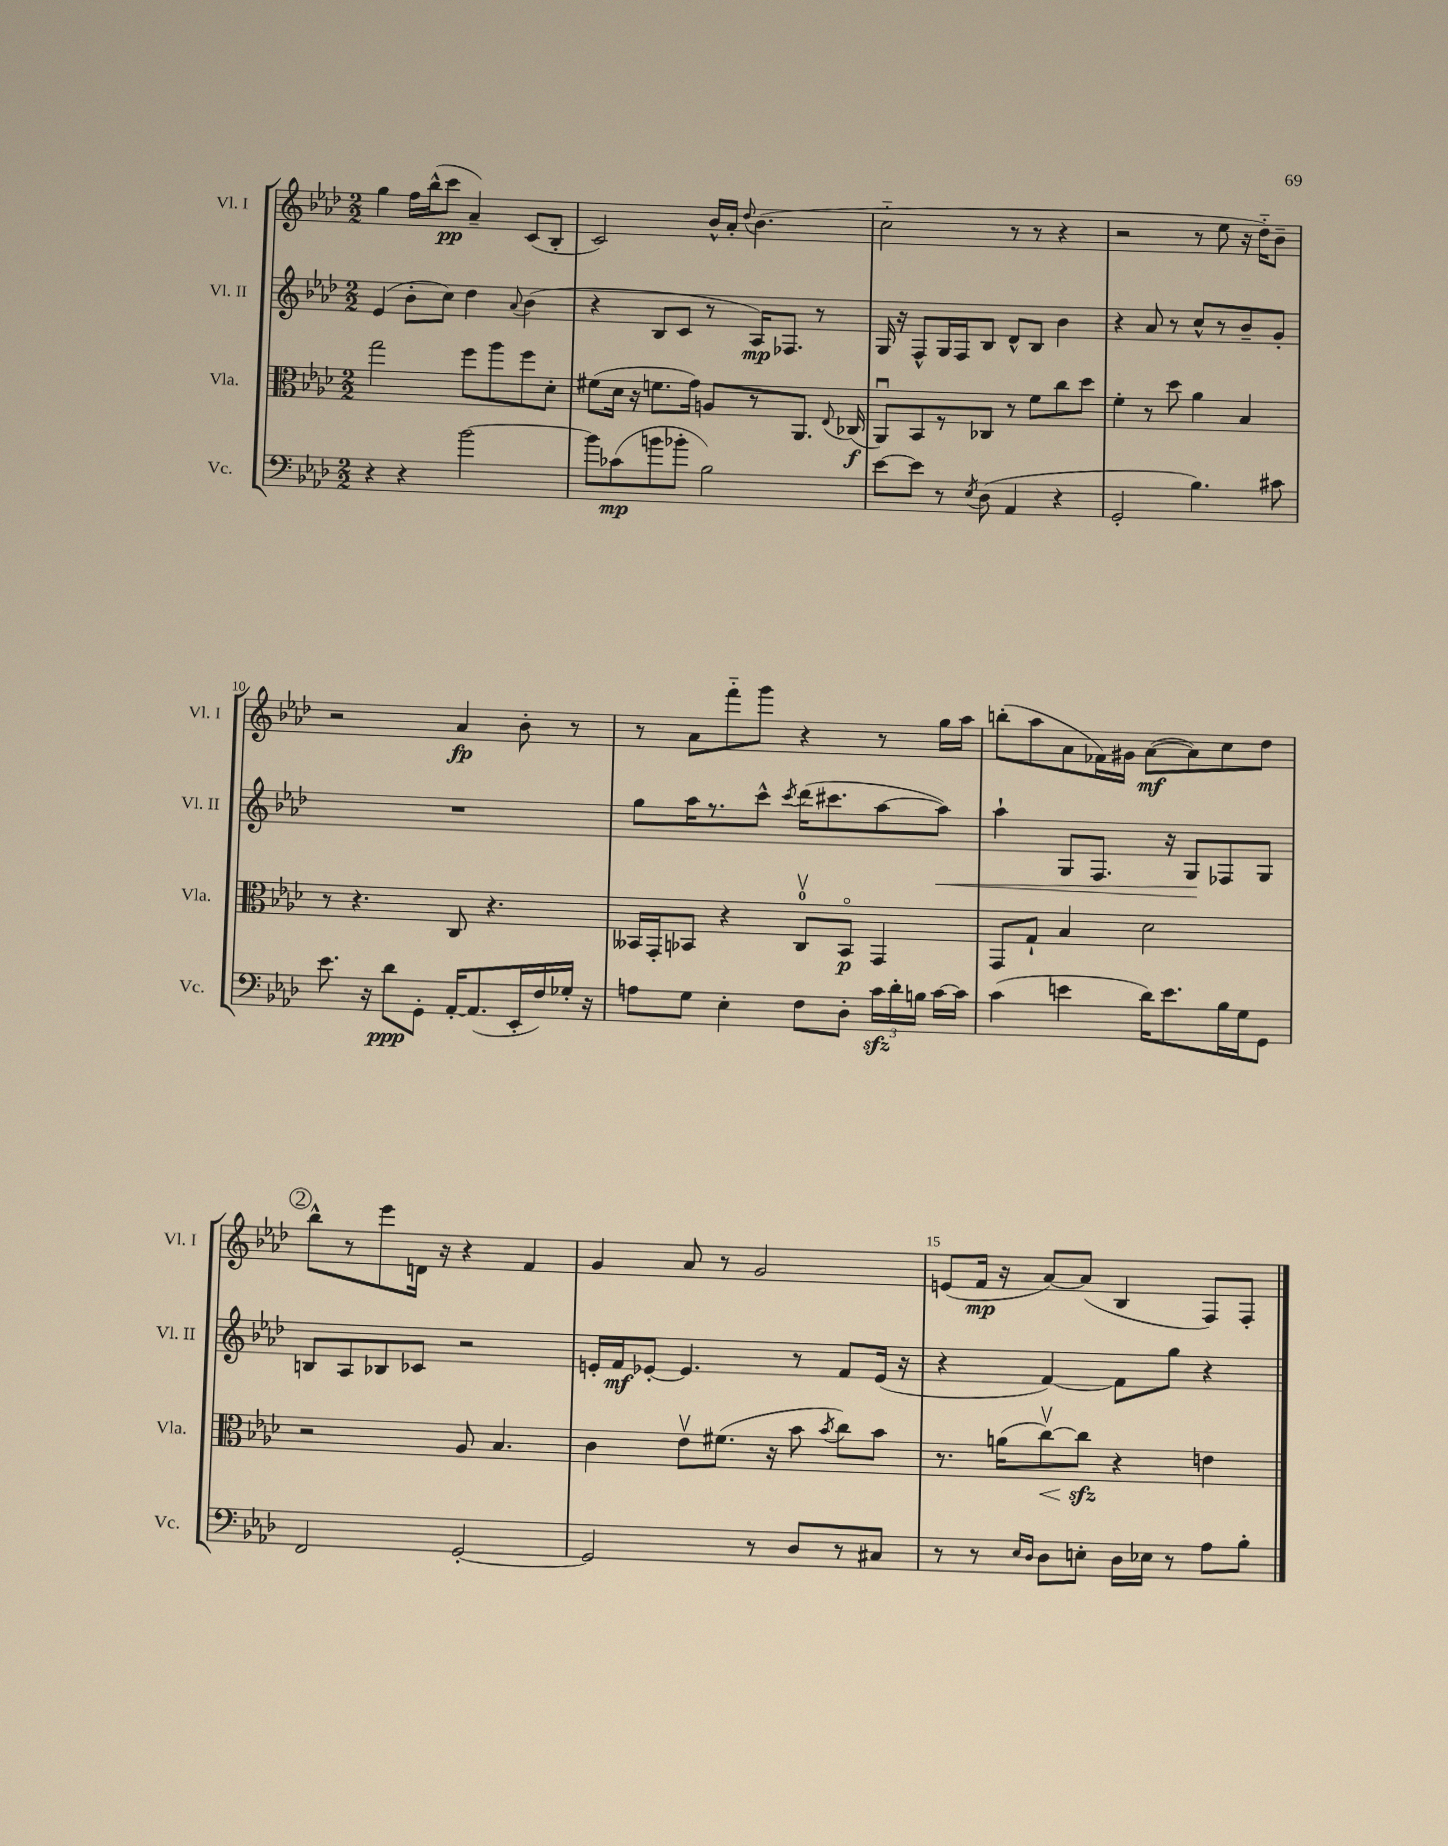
<<
\new StaffGroup <<
\new Staff = "s0" \with { instrumentName = "Vl. I" shortInstrumentName = "Vl. I" } {
    \clef treble \key aes \major \numericTimeSignature \time 2/2
    \autoBeamOff g''4 f''16[ bes''16-^( c'''8]\pp aes'4--) c'8[( bes8]-. |
    c'2) bes'16[-^ aes'16]-. \appoggiatura { des''8 } bes'4.( |
    c''2-_ r8 r8 r4 |
    r2 r8 ees''8 r16 des''16[-_) bes'8]-- |
    r2 aes'4\fp bes'8-. r8 |
    r8 aes'8[ f'''8-_ g'''8] r4 r8 g''16[ aes''16] |
    b''8[-.( aes''8 aes'8 fes'16) gis'16] aes'8[~\mf( aes'8) c''8 des''8] |
    \mark \markup { \circle "2" } bes''8[-^ r8 ees'''8 d'16] r16 r4 f'4 |
    g'4 aes'8 r8 g'2 |
    e'8[( f'16]\mp r16 aes'8[~) aes'8]( bes4 f8[) f8]-. \bar "|." |
}
\new Staff = "s1" \with { instrumentName = "Vl. II" shortInstrumentName = "Vl. II" } {
    \clef treble \key aes \major \numericTimeSignature \time 2/2
    \autoBeamOff ees'4( bes'8[-. c''8]) des''4 \appoggiatura { aes'8 } bes'4( |
    r4 bes8[ c'8] r8 aes16[\mp) fes8.] r8 |
    g16 r16 f8[-^ g16 f16 bes8] des'8[-^ bes8] bes'4 |
    r4 aes'8 r8 c''8[-^ r8 bes'8-- g'8]-. |
    R1 |
    g''8[ aes''16 r8. c'''8]-^ \acciaccatura { c'''8 } des'''16[( cis'''8. aes''8~ aes''8]\<) |
    aes''4-! g8[ f8.] r16 g8[\! fes8 g8] |
    \mark \markup { \circle "2" } b8[ aes8 bes8 ces'8] r2 |
    e'16[-. f'16\mf ees'8]~-. ees'4. r8 f'8[ ees'16]( r16 |
    r4 f'4~) f'8[ g''8] r4 \bar "|." |
}
\new Staff = "s2" \with { instrumentName = "Vla." shortInstrumentName = "Vla." } {
    \clef alto \key aes \major \numericTimeSignature \time 2/2
    \autoBeamOff g''2 f''8[ aes''8 f''8 des'8]-. |
    fis'8[( des'16] r16 f'8.[ g'16]) a8[ r8 aes,8.] \appoggiatura { ees8 } ces16\f( |
    aes,8[\downbow) bes,8 r8 ces8] r8 f'8[ c''8 des''8] |
    f'4-. r8 des''8 aes'4 bes4 |
    r8 r4. c8 r4. |
    beses,16[ g,16-. bes,8] r4 c8[-0\upbow bes,8]\flageolet\p g,4 |
    g,8[ g8]-! bes4 des'2 |
    \mark \markup { \circle "2" } r2 aes8 bes4. |
    c'4 ees'8[\upbow fis'8.]( r16 bes'8 \acciaccatura { bes'8 } c''8[) bes'8] |
    r8. a'16[( c''8~\upbow\<) c''8]\sfz\! r4 e'4 \bar "|." |
}
\new Staff = "s3" \with { instrumentName = "Vc." shortInstrumentName = "Vc." } {
    \clef bass \key aes \major \numericTimeSignature \time 2/2
    \autoBeamOff r4 r4 bes'2~ |
    bes'8[ ces'8\mp( b'8 bes'8]-. bes2) |
    ees'8[~ ees'8] r8 \acciaccatura { ees8 } des8( aes,4 r4 |
    g,2-. bes4.) cis'8 |
    ees'8. r16 des'8[\ppp g,8]-. aes,16[~-. aes,8.( ees,16-. f16) ges16]-. r16 |
    a8[ g8] ees4-. f8[ des8]-. \tuplet 3/2 { c'16[\sfz des'16-. b16] } c'16[~ c'16] |
    c'4( e'4 des'16[) e'8. bes16 g16 g,8] |
    \mark \markup { \circle "2" } f,2 g,2~-. |
    g,2 r8 des8[ r8 cis8] |
    r8 r8 \grace { ees16[ des16] } des8[ e8]-. des16[ ees16] r8 aes8[ bes8]-. \bar "|." |
}
>>
>>
\layout { \context { \Score currentBarNumber = #6 \override BarNumber.break-visibility = ##(#f #t #t) barNumberVisibility = #(every-nth-bar-number-visible 5) } }
